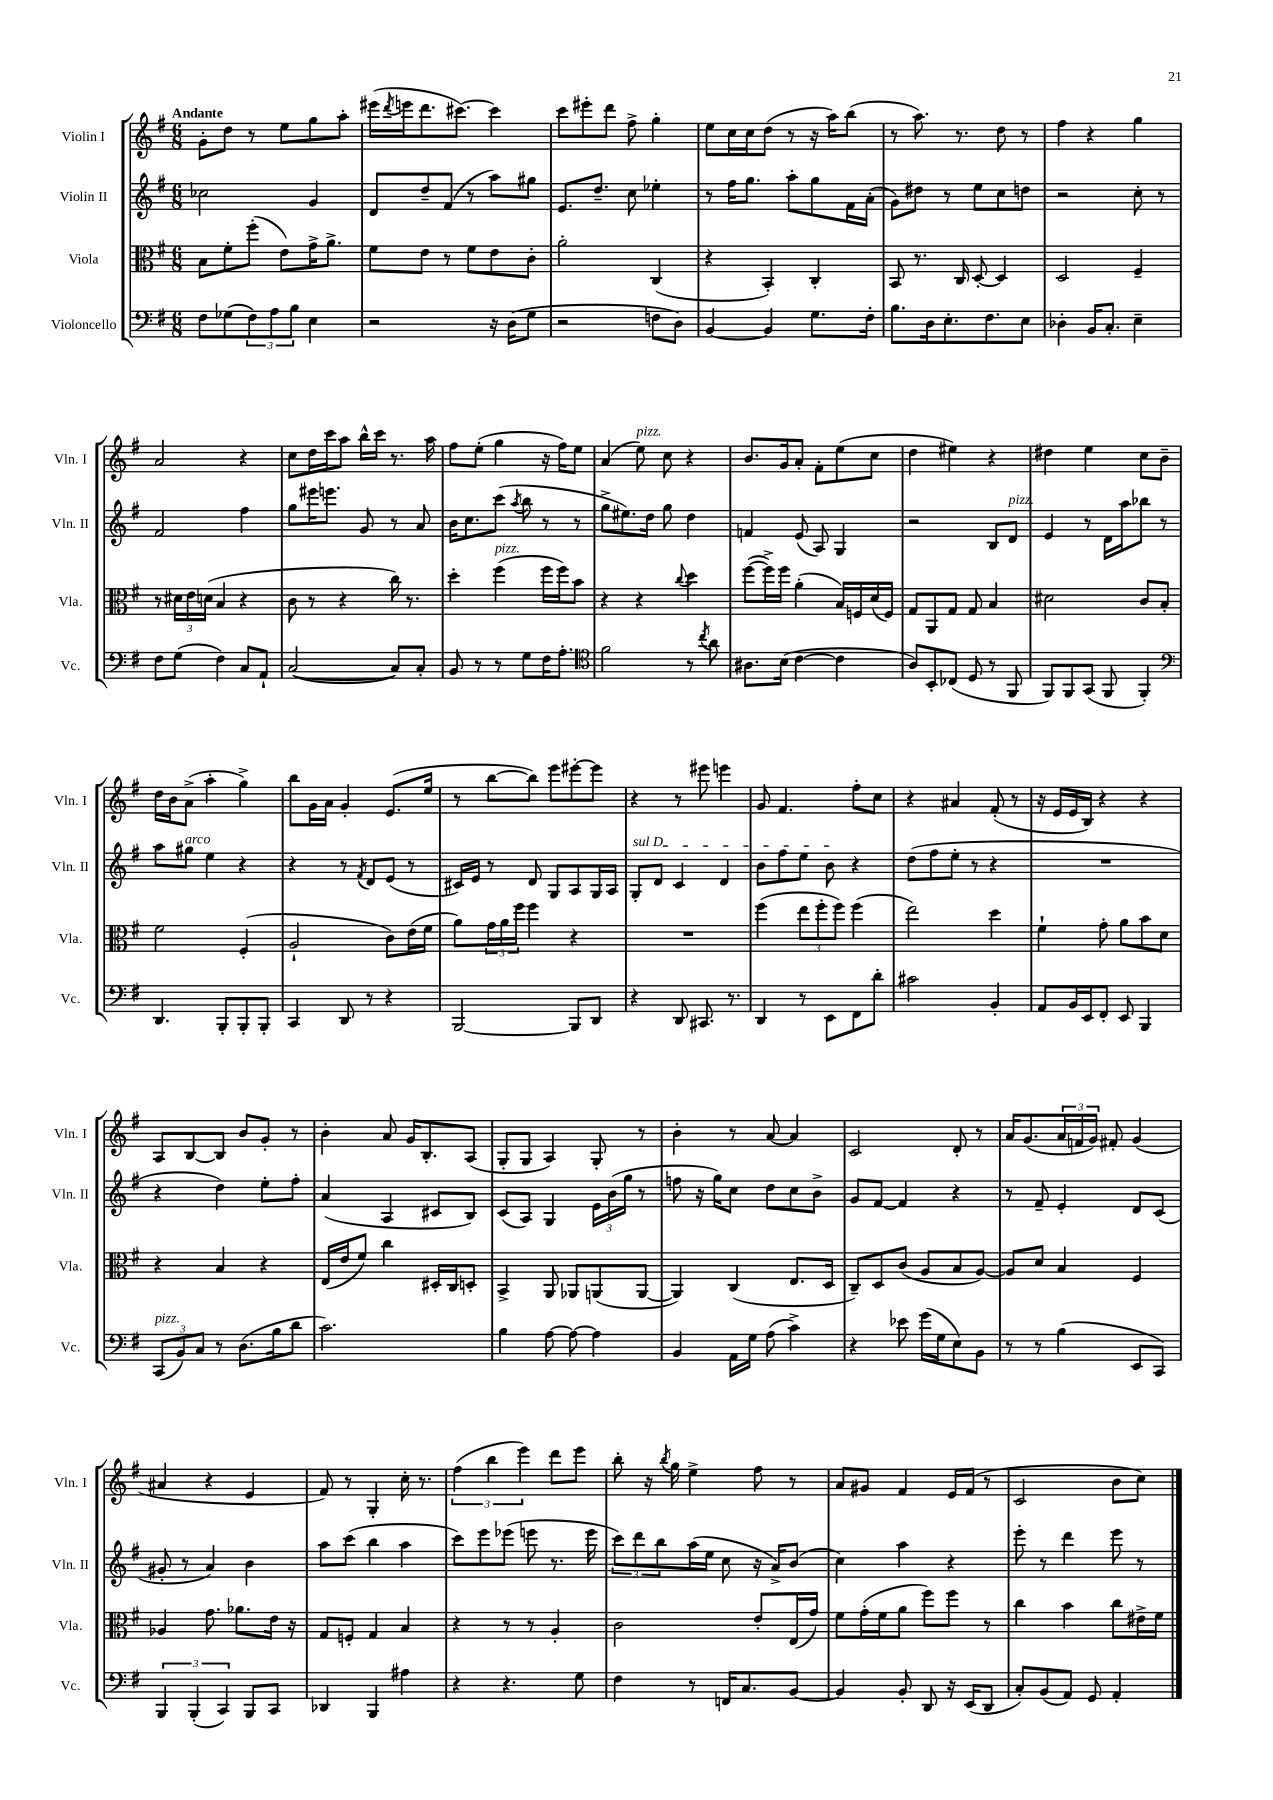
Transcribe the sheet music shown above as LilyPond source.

<<
\new StaffGroup <<
\new Staff = "s0" \with { instrumentName = "Violin I" shortInstrumentName = "Vln. I" } {
    \clef treble \key g \major \numericTimeSignature \time 6/8 \tempo "Andante"
    g'8-. d''8 r8 e''8 g''8 a''8-. |
    eis'''16( \acciaccatura { d'''8 } e'''16 d'''8. cis'''8.~) cis'''4 |
    c'''8 eis'''8-. d'''8 fis''8-> g''4-. |
    e''8 c''16 c''16 d''8( r8 r16 a''16) b''8( |
    r8 a''8.) r8. d''8 r8 |
    fis''4 r4 g''4 |
    a'2 r4 |
    c''8 d''16 c'''16 a''8 b''16-^ c'''16 r8. a''16 |
    fis''8 e''8-.( g''4 r16 fis''16) e''8 |
    a'4( e''8^\markup { \italic "pizz." }) c''8 r4 |
    b'8. g'16 a'8-. fis'8-. e''8( c''8 |
    d''4 eis''4) r4 |
    dis''4 e''4 c''8 b'8-- |
    d''16 b'16 a'8->( a''4-. g''4->) |
    b''8 g'16 a'16 g'4-. e'8.( e''16 |
    r8 b''8~ b''8) e'''8 eis'''8~-. eis'''8 |
    r4 r8 eis'''8 e'''4 |
    g'8 fis'4. fis''8-. c''8 |
    r4 ais'4 fis'8-.( r8 |
    r16 e'16 e'16 b16) r4 r4 |
    a8 b8~ b8 b'8 g'8-. r8 |
    b'4-. a'8 g'16 b8.-. a8( |
    g8-. g8 a4) g8-. r8 |
    b'4-. r8 a'8~ a'4 |
    c'2 d'8-. r8 |
    a'16 g'8.( \tuplet 3/2 { a'16 f'16 g'16) } fis'8-. g'4( |
    ais'4 r4 e'4 |
    fis'8) r8 g4-. c''16-. r8. |
    \tuplet 3/2 { fis''4( b''4 e'''4) } d'''8 e'''8 |
    b''8-. r16 \acciaccatura { b''8 } g''16 e''4-> fis''8 r8 |
    a'8 gis'8 fis'4 e'16 fis'16( r8 |
    c'2 b'8 c''8) \bar "|." |
}
\new Staff = "s1" \with { instrumentName = "Violin II" shortInstrumentName = "Vln. II" } {
    \clef treble \key g \major \numericTimeSignature \time 6/8
    ces''2 g'4 |
    d'8 d''8-- fis'8( r8 a''8) gis''8 |
    e'8. d''8.-- c''8 ees''4-. |
    r8 fis''16 g''8. a''8-. g''8 fis'16 a'16-.( |
    g'8) dis''8 r8 e''8 c''8 d''8 |
    r2 c''8-. r8 |
    fis'2 fis''4 |
    g''8 eis'''16 e'''8. g'8 r8 a'8 |
    b'16 c''8. c'''8( \acciaccatura { a''8 } b''8 r8 r8 |
    g''8-> eis''8.) d''16 g''8 d''4 |
    f'4 e'8( a8) g4 |
    r2 b8 d'8^\markup { \italic "pizz." } |
    e'4 r8 d'16 a''16 bes''8 r8 |
    a''8 gis''8^\markup { \italic "arco" } e''4 r4 |
    r4 r8 \acciaccatura { fis'8 } d'8 e'8( r8 |
    cis'16) e'16 r8 d'8 g8 a8 g16 a16 |
    \once \override TextSpanner.bound-details.left.text = \markup { \italic "sul D" } g8-.\startTextSpan d'8 c'4 d'4 |
    b'8 fis''8 e''8 b'8\stopTextSpan r4 |
    d''8( fis''8 e''8-. r8 r4 |
    R2. |
    r4 d''4) e''8-. fis''8-. |
    a'4( a4 cis'8 b8) |
    c'8( a8) g4 \tuplet 3/2 { e'16 b'16( g''16 } r8 |
    f''8 r16 g''16) c''8 d''8 c''8 b'8-> |
    g'8 fis'8~ fis'4 r4 |
    r8 fis'8-- e'4-. d'8 c'8( |
    gis'8-. r8 a'4) b'4 |
    a''8 c'''8( b''4 a''4 |
    c'''8) e'''8 ees'''8( e'''8 r8. e'''16 |
    \tuplet 3/2 { c'''8) d'''8 b''8 } a''16( e''16 c''8 r16 a'16->) b'8( |
    c''4) a''4 r4 |
    e'''8-. r8 d'''4 e'''8 r8 \bar "|." |
}
\new Staff = "s2" \with { instrumentName = "Viola" shortInstrumentName = "Vla." } {
    \clef alto \key g \major \numericTimeSignature \time 6/8
    b8 fis'8-. fis''8-.( e'8) g'16-> a'8.-> |
    fis'8 e'8 r8 fis'8 e'8 c'8-. |
    a'2-. c4( |
    r4 b,4-.) c4-. |
    b,8 r8. c16 d8~-. d4 |
    d2 fis4-- |
    r8 \tuplet 3/2 { dis'16 e'16 d'16( } b4 r4 |
    c'8 r8 r4 c''16) r8. |
    d''4-. fis''4^\markup { \italic "pizz." }( fis''16 fis''16) b'8 |
    r4 r4 \appoggiatura { c''8 } d''4 |
    fis''8~( fis''16->) fis''16 a'4-.( b16) f16 d'16( f16) |
    g8 a,8 g8 g8 b4 |
    dis'2 c'8 b8-. |
    fis'2 fis4-.( |
    a2-! c'8) e'16( fis'16 |
    a'8) \tuplet 3/2 { g'16 a'16 fis''16 } fis''4 r4 |
    R2. |
    fis''4( \tuplet 3/2 { e''8 fis''8-. fis''8) } fis''4( |
    e''2) d''4 |
    fis'4-! g'8-. a'8 b'8 d'8 |
    r4 b4 r4 |
    e16( e'16 fis'8) c''4 dis16-. c16 d8-. |
    b,4-> a,8 aes,8 a,8( a,8~ |
    a,4) c4( e8. d16 |
    c8--) d8 c'8( a8 b8 a8~) |
    a8 d'8 b4 fis4 |
    aes4 g'8. aes'8. e'16 r16 |
    g8 f8-. g4 b4 |
    r4 r8 r8 a4-. |
    c'2 e'8-. e16( g'16) |
    fis'8 g'16-.( fis'16 a'8 fis''8) fis''8 r8 |
    c''4 b'4 c''8 eis'16-> fis'16 \bar "|." |
}
\new Staff = "s3" \with { instrumentName = "Violoncello" shortInstrumentName = "Vc." } {
    \clef bass \key g \major \numericTimeSignature \time 6/8
    fis8 ges8( \tuplet 3/2 { fis8) a8 b8 } e4 |
    r2 r16 d16( g8 |
    r2 f8 d8) |
    b,4~ b,4 g8. fis16-. |
    b8. d16 e8.-. fis8. e8 |
    des4-. b,16 c8.-. e4-- |
    fis8 g8( fis4) c8 a,8-! |
    c2~( c8) c8-. |
    b,8 r8 r8 g8 fis16 a8.-. |
    \clef tenor fis'2 r8 \acciaccatura { c''8 } a'8 |
    ais8. b16( c'4~ c'4 |
    a8) b,8-. ces8( d8 r8 fis,8 |
    fis,8) fis,8 g,8( fis,8 fis,4-.) |
    \clef bass d,4. b,,8-. b,,8-. b,,8-. |
    c,4 d,8 r8 r4 |
    b,,2~ b,,8 d,8 |
    r4 d,8 cis,8. r8. |
    d,4 r8 e,8 fis,8 d'8-. |
    cis'2 b,4-. |
    a,8 b,16 e,16 fis,8-. e,8 b,,4 |
    \tuplet 3/2 { c,8^\markup { \italic "pizz." }( b,8) c8 } r8 d8.( b16 d'8 |
    c'2.) |
    b4 a8~ a8~ a4 |
    b,4 a,16 g16 a8( c'4->) |
    r4 ees'8 g'16( g16 e8) b,8 |
    r8 r8 b4( e,8 c,8) |
    \tuplet 3/2 { b,,4 b,,4-.( c,4) } b,,8 c,8 |
    des,4 b,,4 ais4 |
    r4 r4. g8 |
    fis4 r8 f,16 c8. b,8~ |
    b,4 b,8-. d,8 r16 e,16( d,8 |
    c8-.) b,8( a,8) g,8 a,4-. \bar "|." |
}
>>
>>
\layout { \context { \Score \remove "Bar_number_engraver" } }
